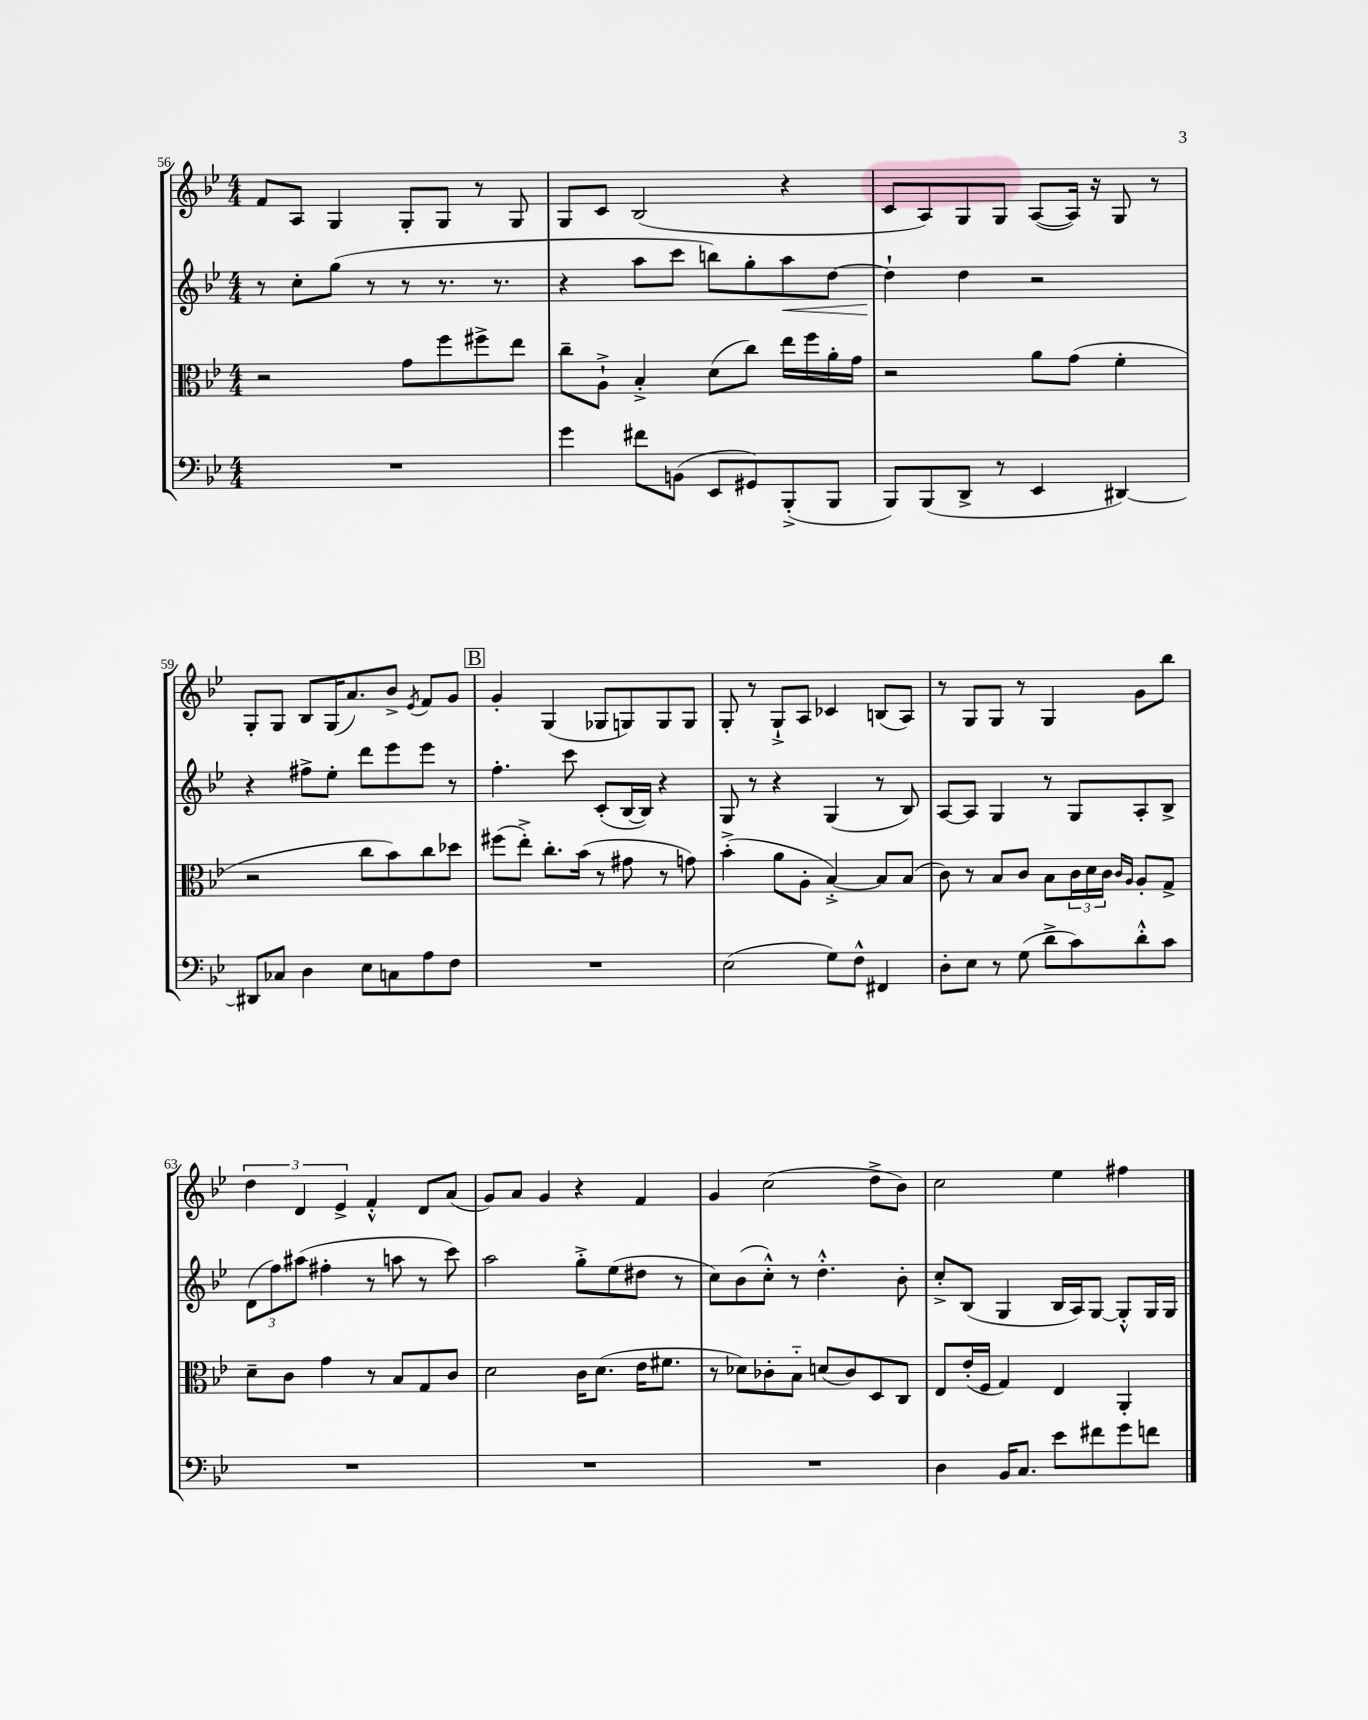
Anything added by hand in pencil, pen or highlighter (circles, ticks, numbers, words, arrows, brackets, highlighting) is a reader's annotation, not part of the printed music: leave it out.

**kern	**kern	**kern	**kern
*staff4	*staff3	*staff2	*staff1
*clefF4	*clefC3	*clefG2	*clefG2
*k[b-e-]	*k[b-e-]	*k[b-e-]	*k[b-e-]
*M4/4	*M4/4	*M4/4	*M4/4
1r	2r	8r	8f
.	.	8cc'	8A
.	.	(8gg	4G
.	.	8r	.
.	8g	8r	8G'
.	8ff	8.r	8G
.	8ff#^	.	8r
.	.	8.r	.
.	8ee-	.	8G
=	=	=	=
4g	8cc~	4r	8G
.	8A`^	.	8c
8f#	4B-'^	8aa	(2B-
(8BB	.	8ccc	.
8EE-	(8d	8bb)	.
8GG#)	8cc)	8gg'	.
(8BBB-'^	16ee-	8aa	4r
.	16ff	.	.
8BBB-	16a'	[8dd	.
.	16g	.	.
=	=	=	=
8BBB-)	2r	4dd`]	8c
(8BBB-	.	.	8A)
8DD^	.	4dd	8G
8r	.	.	8G
4EE-	8a	2r	([8A
.	(8g	.	16A])
.	.	.	16r
[4DD#)	4f'	.	8G
.	.	.	8r
=	=	=	=
8DD#]	2r	4r	8G'
8C-	.	.	8G
4D	.	8ff#^	8B-
.	.	8ee-'	(16G
.	.	.	8.a)
8E-	8cc	8ddd	.
8C	8b-)	8eee-	8b-^
.	.	.	8qe-
8A	8cc	8eee-	8f
8F	8dd-	8r	8g
=	=	=	=
1r	(8ff#	4.ff'	4g'
.	8ee-'^)	.	.
.	8.cc'	.	(4G
.	.	8ccc	.
.	(16b-	.	.
.	8r	(8c'	8G-
.	8g#	[16B-	8G)
.	.	16B-])	.
.	8r	4r	8G
.	8g)	.	8G
=	=	=	=
(2E-	(4b-'^	8G	8G'
.	.	8r	8r
.	8a	4r	8G`^
.	8A'	.	8A
8G)	[4B-'^)	(4G	4c-
8F^^	.	.	.
4FF#	8B-]	8r	(8B
.	(8B-	8B-)	8A)
=	=	=	=
8D'	8c)	[8A	8r
8E-	8r	8A]	8G
8r	8B-	4G	8G
(8G	8c	.	8r
8d^	8B-	8r	4G
8c)	24c	8G	.
.	24d	.	.
.	24c	.	.
.	16qqc	.	.
.	16qqA	.	.
8d'^^	8A'	8A'	8g
8c	8G^	8B-^	8bb-
=	=	=	=
1r	8d~	(12d	6dd
.	.	12ff)	.
.	8c	.	.
.	.	(12aa#	6d
.	4g	4ff#'	.
.	.	.	6e-^
.	8r	8r	4f'^^
.	8B-	8aa	.
.	8G	8r	8d
.	8c	8ccc)	(8a
=	=	=	=
1r	2d	2aa	8g)
.	.	.	8a
.	.	.	4g
.	16c	8gg'^	4r
.	(8.d	.	.
.	.	(8ee-	.
.	16e-	8dd#	4f
.	8.f#	.	.
.	.	8r	.
=	=	=	=
1r	8r	8cc)	4g
.	8d-)	(8b-	.
.	8c-'	8cc'^^)	(2cc
.	8B-'~	8r	.
.	(8d	4.dd'^^	.
.	8c-)	.	.
.	8D	.	8dd^
.	8C	8b-'	8b-)
=	=	=	=
4D	8E-	8cc'^	2cc
.	(16e-'	(8B-	.
.	16F	.	.
16BB-	4G)	4G	.
8.C	.	.	.
8e-	4E-	16B-	4ee-
.	.	16A)	.
8f#	.	[8G	.
8g	4AA'	8G'^^]	4ff#
8f	.	16G	.
.	.	16G	.
==	==	==	==
*-	*-	*-	*-
